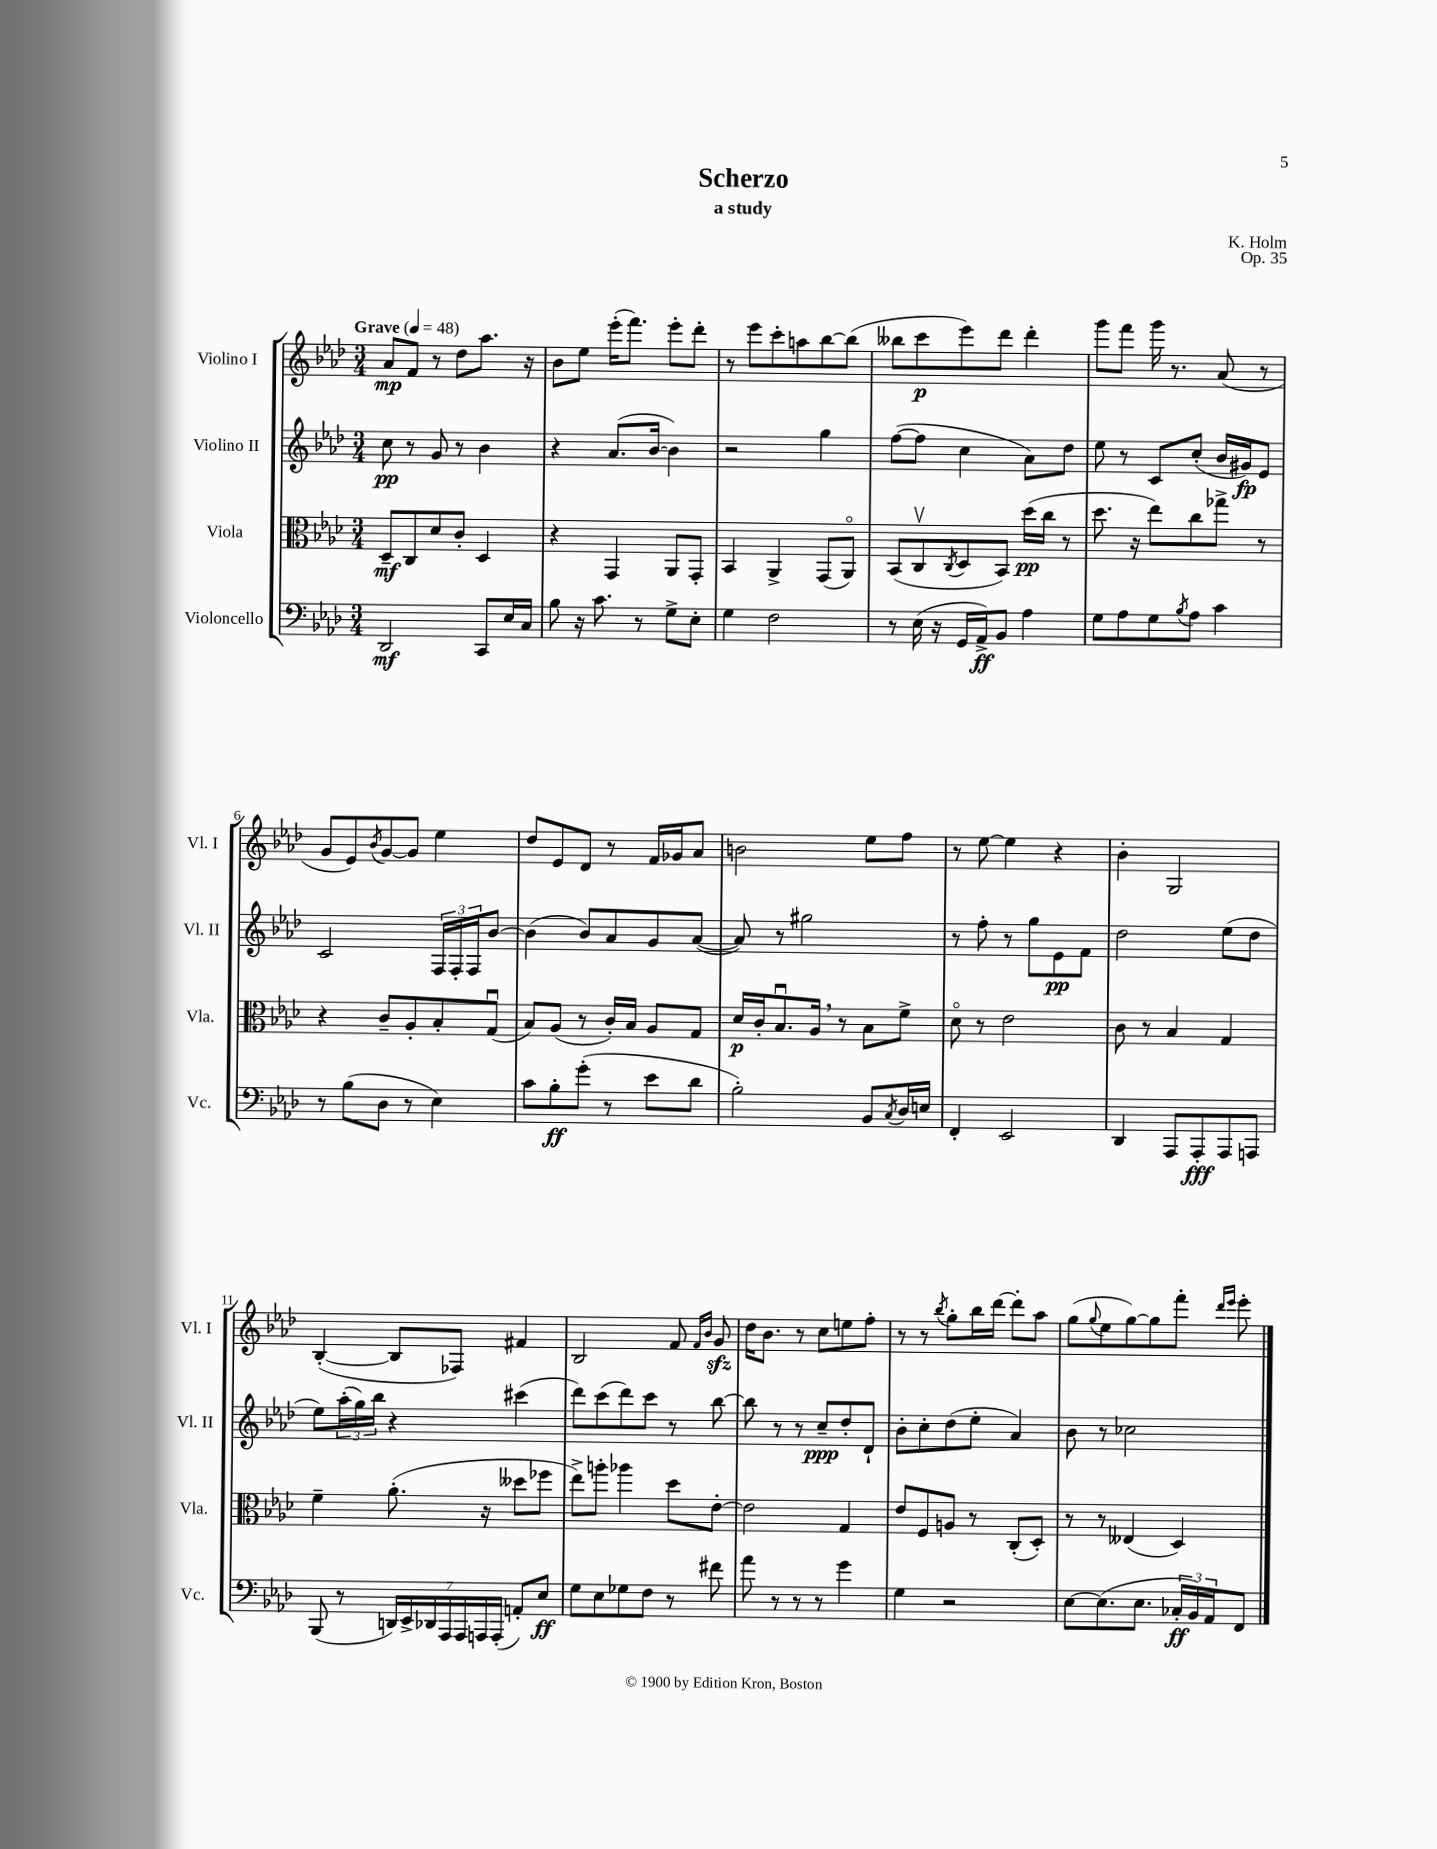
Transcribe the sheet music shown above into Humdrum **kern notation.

**kern	**dynam	**kern	**dynam	**kern	**dynam	**kern	**dynam
*part4	*part4	*part3	*part3	*part2	*part2	*part1	*part1
*staff4	*staff4	*staff3	*staff3	*staff2	*staff2	*staff1	*staff1
*I"Violoncello	*	*I"Viola	*	*I"Violino II	*	*I"Violino I	*
*I'Vc.	*	*I'Vla.	*	*I'Vl. II	*	*I'Vl. I	*
*clefF4	*	*clefC3	*	*clefG2	*	*clefG2	*
*k[b-e-a-d-]	*	*k[b-e-a-d-]	*	*k[b-e-a-d-]	*	*k[b-e-a-d-]	*
*M3/4	*	*M3/4	*	*M3/4	*	*M3/4	*
*MM48	*	*MM48	*	*MM48	*	*MM48	*
=1	=1	=1	=1	=1	=1	=1	=1
!	!	!	!	!	!	!LO:TX:a:B:t=Grave	!
2DD-/	mf	8D-~/L	mf	8cc\	pp	8a-/L	mp
.	.	8C/	.	8r	.	8f/J	.
.	.	8d-/	.	8g/	.	8r	.
.	.	8c'/J	.	8r	.	8dd-\L	.
8CC/L	.	4D-/	.	4b-\	.	8.aa-\J	.
16E-/L	.	.	.	.	.	.	.
16C/JJ	.	.	.	.	.	16r	.
=2	=2	=2	=2	=2	=2	=2	=2
8B-\	.	4r	.	4r	.	8b-\L	.
16r	.	.	.	.	.	8ee-\J	.
8.c\	.	.	.	.	.	.	.
.	.	4GG/	.	(8.a-/L	.	(16eee-'\KL	.
.	.	.	.	.	.	8.fff\J)	.
8r	.	.	.	.	.	.	.
.	.	.	.	[16b-/Jk	.	.	.
8G^\L	.	8AA-/L	.	4b-\])	.	8eee-'\L	.
8E-'\J	.	8GG'/J	.	.	.	8ddd-'\J	.
=3	=3	=3	=3	=3	=3	=3	=3
4G\	.	4BB-/	.	2r	.	8r	.
.	.	.	.	.	.	8eee-\L	.
2F\	.	4AA-^/	.	.	.	8ccc'\	.
.	.	.	.	.	.	8aan\	.
.	.	(8GG/L	.	4gg\	.	[8bb-\	.
.	.	8AA-/J)	.	.	.	(8bb-\J]	.
=4	=4	=4	=4	=4	=4	=4	=4
8r	.	(8BB-/L	.	([8ff\L	.	8bb--X\L	.
(16E-\	.	8Cv/	.	8ff\J]	.	8ccc\	p
16r	.	.	.	.	.	.	.
.	.	8qC/	.	.	.	.	.
16GG/LL	.	8D-/	.	4cc\	.	8eee-\)	.
16AA-^/J)	ff	.	.	.	.	.	.
8BB-/J	.	8BB-/J)	.	.	.	8ddd-\J	.
4A-\	.	(16dd-\LL	pp	8a-\L)	.	4ddd-'\	.
.	.	16cc\JJ	.	.	.	.	.
.	.	8r	.	8dd-\J	.	.	.
=5	=5	=5	=5	=5	=5	=5	=5
8G\L	.	8.dd-\	.	8ee-\	.	8ggg\L	.
8A-\	.	.	.	8r	.	8fff\J	.
.	.	16r	.	.	.	.	.
8G\	.	8ee-\L)	.	8c/L	.	16ggg\	.
.	.	.	.	.	.	8.r	.
8qB-/	.	.	.	.	.	.	.
8A-\J	.	8cc\	.	(8cc'/J	.	.	.
4c\	.	8gg-X^\J	.	16b-/LL	.	(8a-/	.
.	.	.	.	16g#X/J)	fp	.	.
.	.	8r	.	8e-/J	.	8r	.
!!LO:LB:g=z
=6	=6	=6	=6	=6	=6	=6	=6
8r	.	4r	.	2c/	.	8g/L	.
(8B-\L	.	.	.	.	.	8e-/)	.
.	.	.	.	.	.	8qb-/	.
8D-\J	.	8c~/L	.	.	.	[8g/	.
8r	.	8A-'/	.	.	.	8g/J]	.
4E-\)	.	8B-'/	.	24F/LL	.	4ee-\	.
.	.	.	.	24F'/	.	.	.
.	.	.	.	24F/J	.	.	.
.	.	(8Gu/J	.	[8b-/J	.	.	.
=7	=7	=7	=7	=7	=7	=7	=7
8c\L	.	8B-/L)	.	(4b-\]	.	8dd-/L	.
8B-'\	ff	(8A-/J	.	.	.	8e-/	.
(8g'\J	.	8r	.	8b-/L)	.	8d-/J	.
8r	.	16c'/LL)	.	8a-/	.	8r	.
.	.	16B-/JJ	.	.	.	.	.
8e-\L	.	8A-/L	.	8g/	.	16f/LL	.
.	.	.	.	.	.	16g-X/J	.
8d-\J	.	8G/J	.	([8a-/J	.	8a-/J	.
=8	=8	=8	=8	=8	=8	=8	=8
2B-'\)	.	16d-/LL	p	8a-/])	.	2bn\	.
.	.	16c'/J	.	.	.	.	.
.	.	8.B-u/	.	8r	.	.	.
.	.	.	.	2gg#X\	.	.	.
.	.	16A-,/Jk	.	.	.	.	.
.	.	8r	.	.	.	.	.
8BB-/L	.	8B-\L	.	.	.	8ee-\L	.
8qC/	.	.	.	.	.	.	.
16D-/L	.	8f^\J	.	.	.	8ff\J	.
16En/JJ	.	.	.	.	.	.	.
=9	=9	=9	=9	=9	=9	=9	=9
4FF'/	.	8d-\	.	8r	.	8r	.
.	.	8r	.	8ff'\	.	[8ee-\	.
2EE-/	.	2e-\	.	8r	.	4ee-\]	.
.	.	.	.	8gg\L	.	.	.
.	.	.	.	8e-\	pp	4r	.
.	.	.	.	8f\J	.	.	.
=10	=10	=10	=10	=10	=10	=10	=10
4DD-/	.	8c\	.	2dd-\	.	4b-'\	.
.	.	8r	.	.	.	.	.
8AAA-/L	.	4B-/	.	.	.	2G/	.
8AAA-'/	fff	.	.	.	.	.	.
8AAA-/	.	4G/	.	(8ee-\L	.	.	.
8AAAn/J	.	.	.	8dd-\J	.	.	.
!!LO:LB:g=z
=11	=11	=11	=11	=11	=11	=11	=11
(8BBB-/	.	4f~\	.	8ee-\L)	.	([4B-'/	.
8r	.	.	.	(24aa-'\L	.	.	.
.	.	.	.	24gg\)	.	.	.
.	.	.	.	24bb-\JJ	.	.	.
28DDn/LL)	.	(8.a-'\	.	4r	.	8B-/L]	.
28EE-^/	.	.	.	.	.	.	.
28DD-X/	.	.	.	.	.	.	.
28AAA-/	.	.	.	.	.	.	.
.	.	.	.	.	.	8F-X/J)	.
28AAA-/	.	.	.	.	.	.	.
28AAAn/	.	.	.	.	.	.	.
.	.	16r	.	.	.	.	.
(28AAA'/JJ	.	.	.	.	.	.	.
8AAn'/L)	.	8dd--X\L	.	(4ccc#X\	.	4f#X/	.
8E-/J	ff	8ff-X\J	.	.	.	.	.
=12	=12	=12	=12	=12	=12	=12	=12
8G\L	.	8ee-^\L)	.	8ddd-\L)	.	2B-/	.
8E-\	.	8aan'\J	.	(8ccc\	.	.	.
8G-X\	.	4aa-X\	.	8ddd-\)	.	.	.
8F\J	.	.	.	8ccc\J	.	.	.
8r	.	8dd-\L	.	8r	.	8f/	.
.	.	.	.	.	.	16qqf/LL	.
.	.	.	.	.	.	16qqb-/JJ	.
8f#X\	.	[8e-'\J	.	[8bb-\	.	8gzz/	.
=13	=13	=13	=13	=13	=13	=13	=13
8a-\	.	2e-\]	.	8bb-\]	.	16dd-\KL	.
.	.	.	.	.	.	8.b-\J	.
8r	.	.	.	8r	.	.	.
8r	.	.	.	8r	.	8r	.
8r	.	.	.	8cc~/L	ppp	8cc\L	.
4g\	.	4G/	.	8dd-'/	.	8een\	.
.	.	.	.	8d-`/J	.	8ff'\J	.
=14	=14	=14	=14	=14	=14	=14	=14
4G\	.	8e-/L	.	8b-'\L	.	8r	.
.	.	8F/	.	8cc'\	.	8r	.
.	.	.	.	.	.	8qbb-/	.
2r	.	8An/J	.	(8dd-\	.	8gg'\L	.
.	.	8r	.	8ee-'\J	.	16bb-\L	.
.	.	.	.	.	.	[16ddd-\JJ	.
.	.	(8C'/L	.	4a-/)	.	8ddd-'\L]	.
.	.	8D-'/J)	.	.	.	8aa-\J	.
=15	=15	=15	=15	=15	=15	=15	=15
[8E-\L	.	8r	.	8b-\	.	(8gg\L	.
.	.	.	.	.	.	8qqgg/	.
(8.E-\]	.	8r	.	8r	.	8ee-\	.
.	.	(4E--X/	.	2cc-X\	.	[8gg\)	.
8.E-\J	.	.	.	.	.	.	.
.	.	.	.	.	.	8gg\]	.
24C-X'/LL	ff	4D-/)	.	.	.	8fff'\J	.
24BB-/)	.	.	.	.	.	.	.
24AA-/J	.	.	.	.	.	.	.
.	.	.	.	.	.	16qqddd-/LL	.
.	.	.	.	.	.	16qqeee-/JJ	.
8FF/J	.	.	.	.	.	8eee-'\	.
==	==	==	==	==	==	==	==
*-	*-	*-	*-	*-	*-	*-	*-
